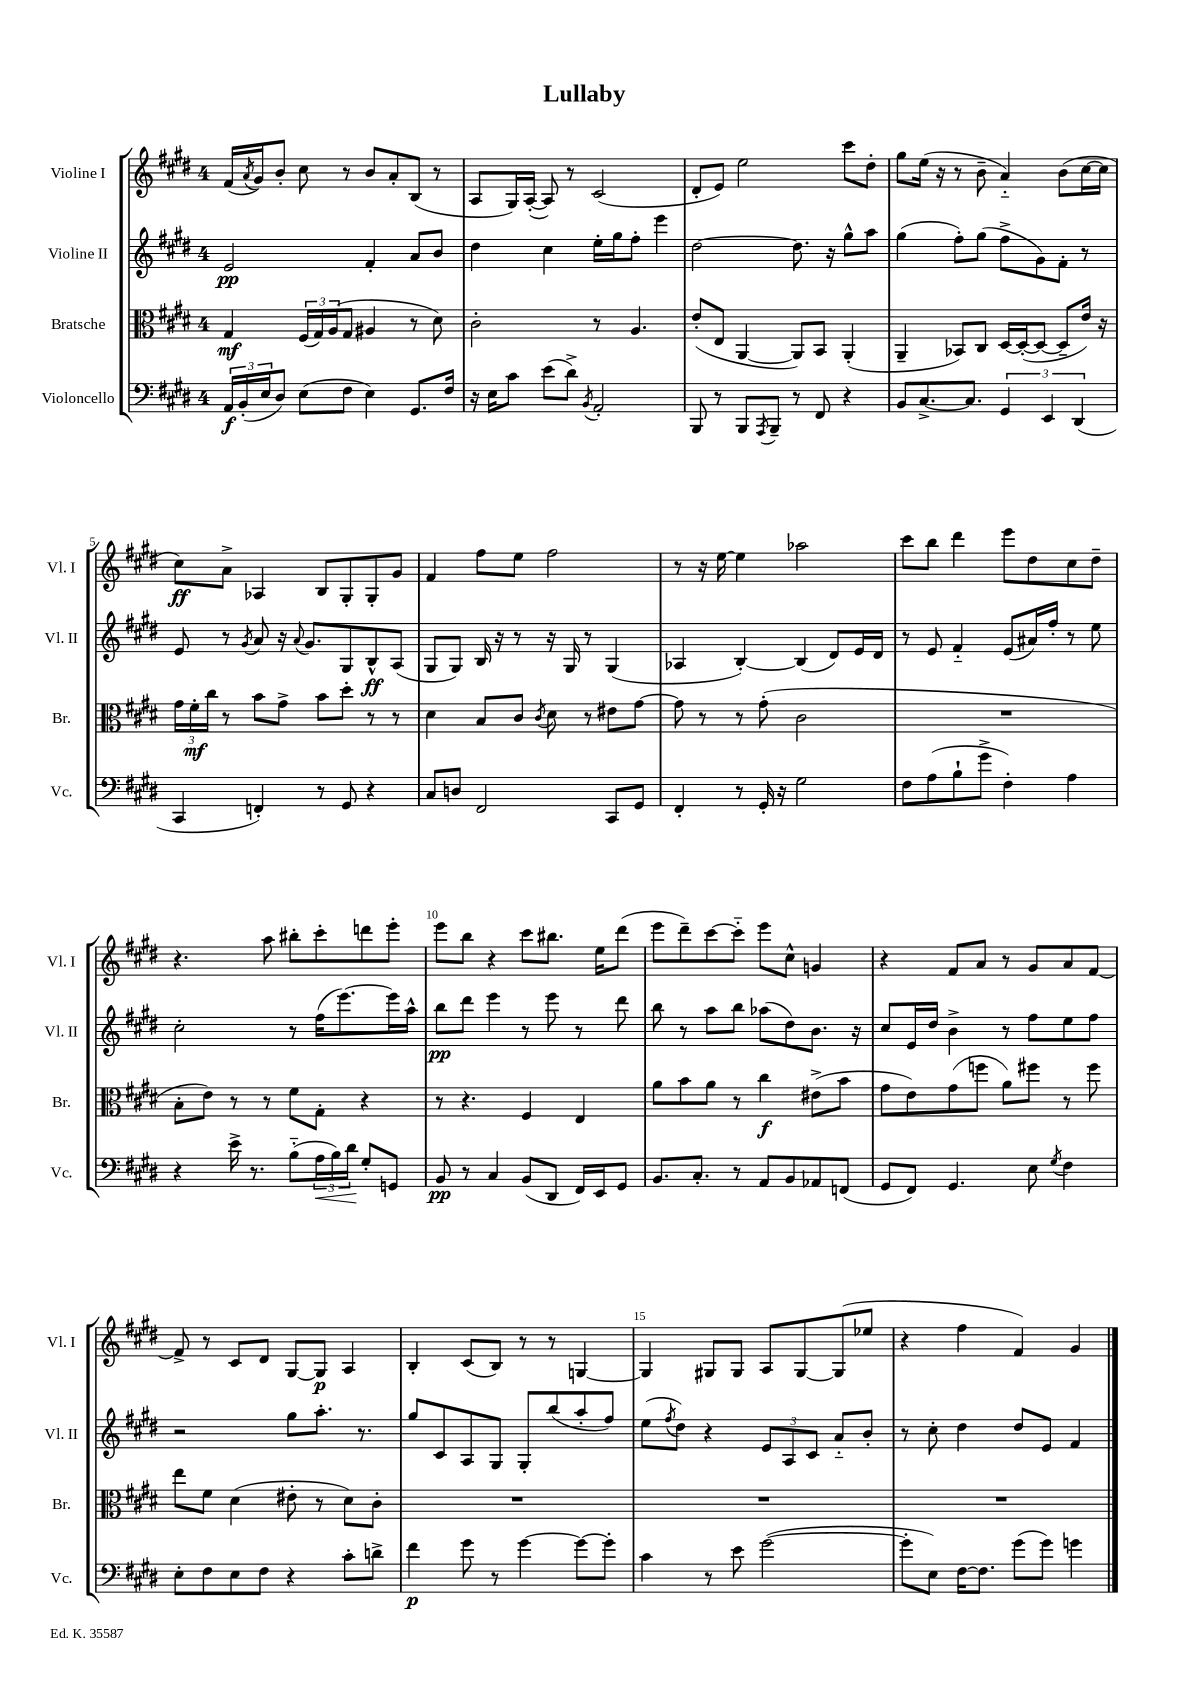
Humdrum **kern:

**kern	**kern	**kern	**kern
*staff4	*staff3	*staff2	*staff1
*clefF4	*clefC3	*clefG2	*clefG2
*k[f#c#g#d#]	*k[f#c#g#d#]	*k[f#c#g#d#]	*k[f#c#g#d#]
*M4/4	*M4/4	*M4/4	*M4/4
24AA	4G#	2e	(16f#
(24BB'	.	.	.
.	.	.	8qa
.	.	.	16g#)
24E	.	.	.
8D#)	.	.	8b'
(8E	(24F#	.	8cc#
.	24G#)	.	.
.	(24A	.	.
8F#	8G#	.	8r
4E)	4A#	4f#'	8b
.	.	.	8a'
8.GG#	8r	8a	(8B
.	8d#)	8b	8r
16F#	.	.	.
=	=	=	=
16r	2c#'	4dd#	8A
16E	.	.	.
8c#	.	.	16G#)
.	.	.	([16A'
(8e	.	4cc#	8A])
8d#^)	.	.	8r
8qBB	.	.	.
2AA'	8r	16ee'	(2c#
.	.	16gg#	.
.	4.A	8ff#'	.
.	.	4eee	.
=	=	=	=
8BBB	(8e'	[2dd#	8d#'
8r	8E	.	8e)
8BBB	[4AA	.	2ee
8qAAA	.	.	.
8BBB~	.	.	.
8r	8AA])	8.dd#]	.
8FF#	8BB	.	.
.	.	16r	.
4r	(4AA'	8gg#^^	8ccc#
.	.	8aa	8dd#'
=	=	=	=
8BB	4AA~	(4gg#	8gg#
[8.C#^	.	.	(16ee
.	.	.	16r
.	8BB-)	8ff#')	8r
8.C#]	.	.	.
.	8C#	(8gg#	8b~
6GG#	[16D#	8ff#^	4a'~)
.	(16D#'_	.	.
.	8D#_	8g#)	.
6EE	.	.	.
.	8D#~]	8f#'	(8b
(6DD#	.	.	.
.	16e)	8r	[16cc#
.	16r	.	16cc#]
=	=	=	=
4CC#	24g#	8e	8cc#)
.	24f#'	.	.
.	24cc#	.	.
.	8r	8r	8a^
.	.	8qg#	.
4FF')	8b	8a	4A-
.	8g#^	16r	.
.	.	8qqa	.
.	.	8.g#	.
8r	8b	.	8B
8GG#	8dd#'	8G#	8G#'
4r	8r	8B^^	8G#'
.	8r	(8A	8g#
=	=	=	=
8C#	4d#	8G#	4f#
8D	.	8G#)	.
2FF#	8B	16B	8ff#
.	.	16r	.
.	8c#	8r	8ee
.	8qc#	.	.
.	8d#	16r	2ff#
.	.	16G#	.
.	8r	8r	.
8CC#	8e#	(4G#	.
8GG#	[8g#	.	.
=	=	=	=
4FF#'	8g#]	4A-	8r
.	8r	.	16r
.	.	.	[16ee
8r	8r	[4B')	4ee]
16GG#'	(8g#'	.	.
16r	.	.	.
2G#	2c#	(4B]	2aa-
.	.	8d#)	.
.	.	16e	.
.	.	16d#	.
=	=	=	=
8F#	1r	8r	8ccc#
(8A	.	8e	8bb
8B`	.	4f#'~	4ddd#
8g#^	.	.	.
4F#')	.	(8e	8eee
.	.	16a#)	8dd#
.	.	16ff#'	.
4A	.	8r	8cc#
.	.	8ee	8dd#~
=	=	=	=
4r	8B'	2cc#'	4.r
.	8e)	.	.
16e^	8r	.	.
8.r	.	.	.
.	8r	.	8aa
(8B'~	8f#	8r	8bb#'
24A	8G#'	(16ff#	8ccc#'
24B)	.	.	.
.	.	[8.eee)	.
24d#	.	.	.
8G#'	4r	.	8ddd
8GG	.	16eee]	8eee'
.	.	16aa^^	.
=	=	=	=
8BB	8r	8bb	8eee
8r	4.r	8ddd#	8bb
4C#	.	4eee	4r
(8BB	4F#	8r	8ccc#
8DD#	.	8eee	8.bb#
16FF#)	4E	8r	.
16EE	.	.	16ee
8GG#	.	8ddd#	(8ddd#
=	=	=	=
8.BB	8a	8bb	8eee
.	8b	8r	8ddd#~)
8.C#'	.	.	.
.	8a	8aa	[8ccc#
8r	8r	8bb	8ccc#'~]
8AA	4cc#	(8aa-	8eee
8BB	.	8dd#)	8cc#^^
8AA-	(8e#^	8.b	4g
(8FF	8b	.	.
.	.	16r	.
=	=	=	=
8GG#	8g#	8cc#	4r
8FF#)	8e)	16e	.
.	.	16dd#	.
4.GG#	(8g#	4b^	8f#
.	8ff	.	8a
.	8a)	8r	8r
8E	8ff#	8ff#	8g#
8qG#	.	.	.
4F#	8r	8ee	8a
.	8ff#	8ff#	[8f#
=	=	=	=
8E'	8ee	2r	8f#^]
8F#	8f#	.	8r
8E	(4d#	.	8c#
8F#	.	.	8d#
4r	8e#'	8gg#	[8G#
.	8r	8.aa'	8G#]
8c#'	8d#)	.	4A
.	.	8.r	.
8d^	8c#'	.	.
=	=	=	=
4f#	1r	8gg#	4B'
.	.	8c#	.
8g#	.	8A	(8c#
8r	.	8G#	8B)
[4g#	.	8G#'	8r
.	.	(8bb	8r
8g#_	.	8aa'	[4G
8g#']	.	8ff#)	.
=	=	=	=
4c#	1r	(8ee	4G]
.	.	8qff#	.
.	.	8dd#)	.
8r	.	4r	8G#
8e	.	.	8G#
([2g#	.	12e	8A
.	.	12A	.
.	.	.	[8G#
.	.	12c#	.
.	.	8a'~	(8G#]
.	.	8b'	8ee-
=	=	=	=
8g#']	1r	8r	4r
8E)	.	8cc#'	.
[16F#	.	4dd#	4ff#
8.F#]	.	.	.
(8g#	.	8dd#	4f#)
8g#)	.	8e	.
4g	.	4f#	4g#
==	==	==	==
*-	*-	*-	*-
